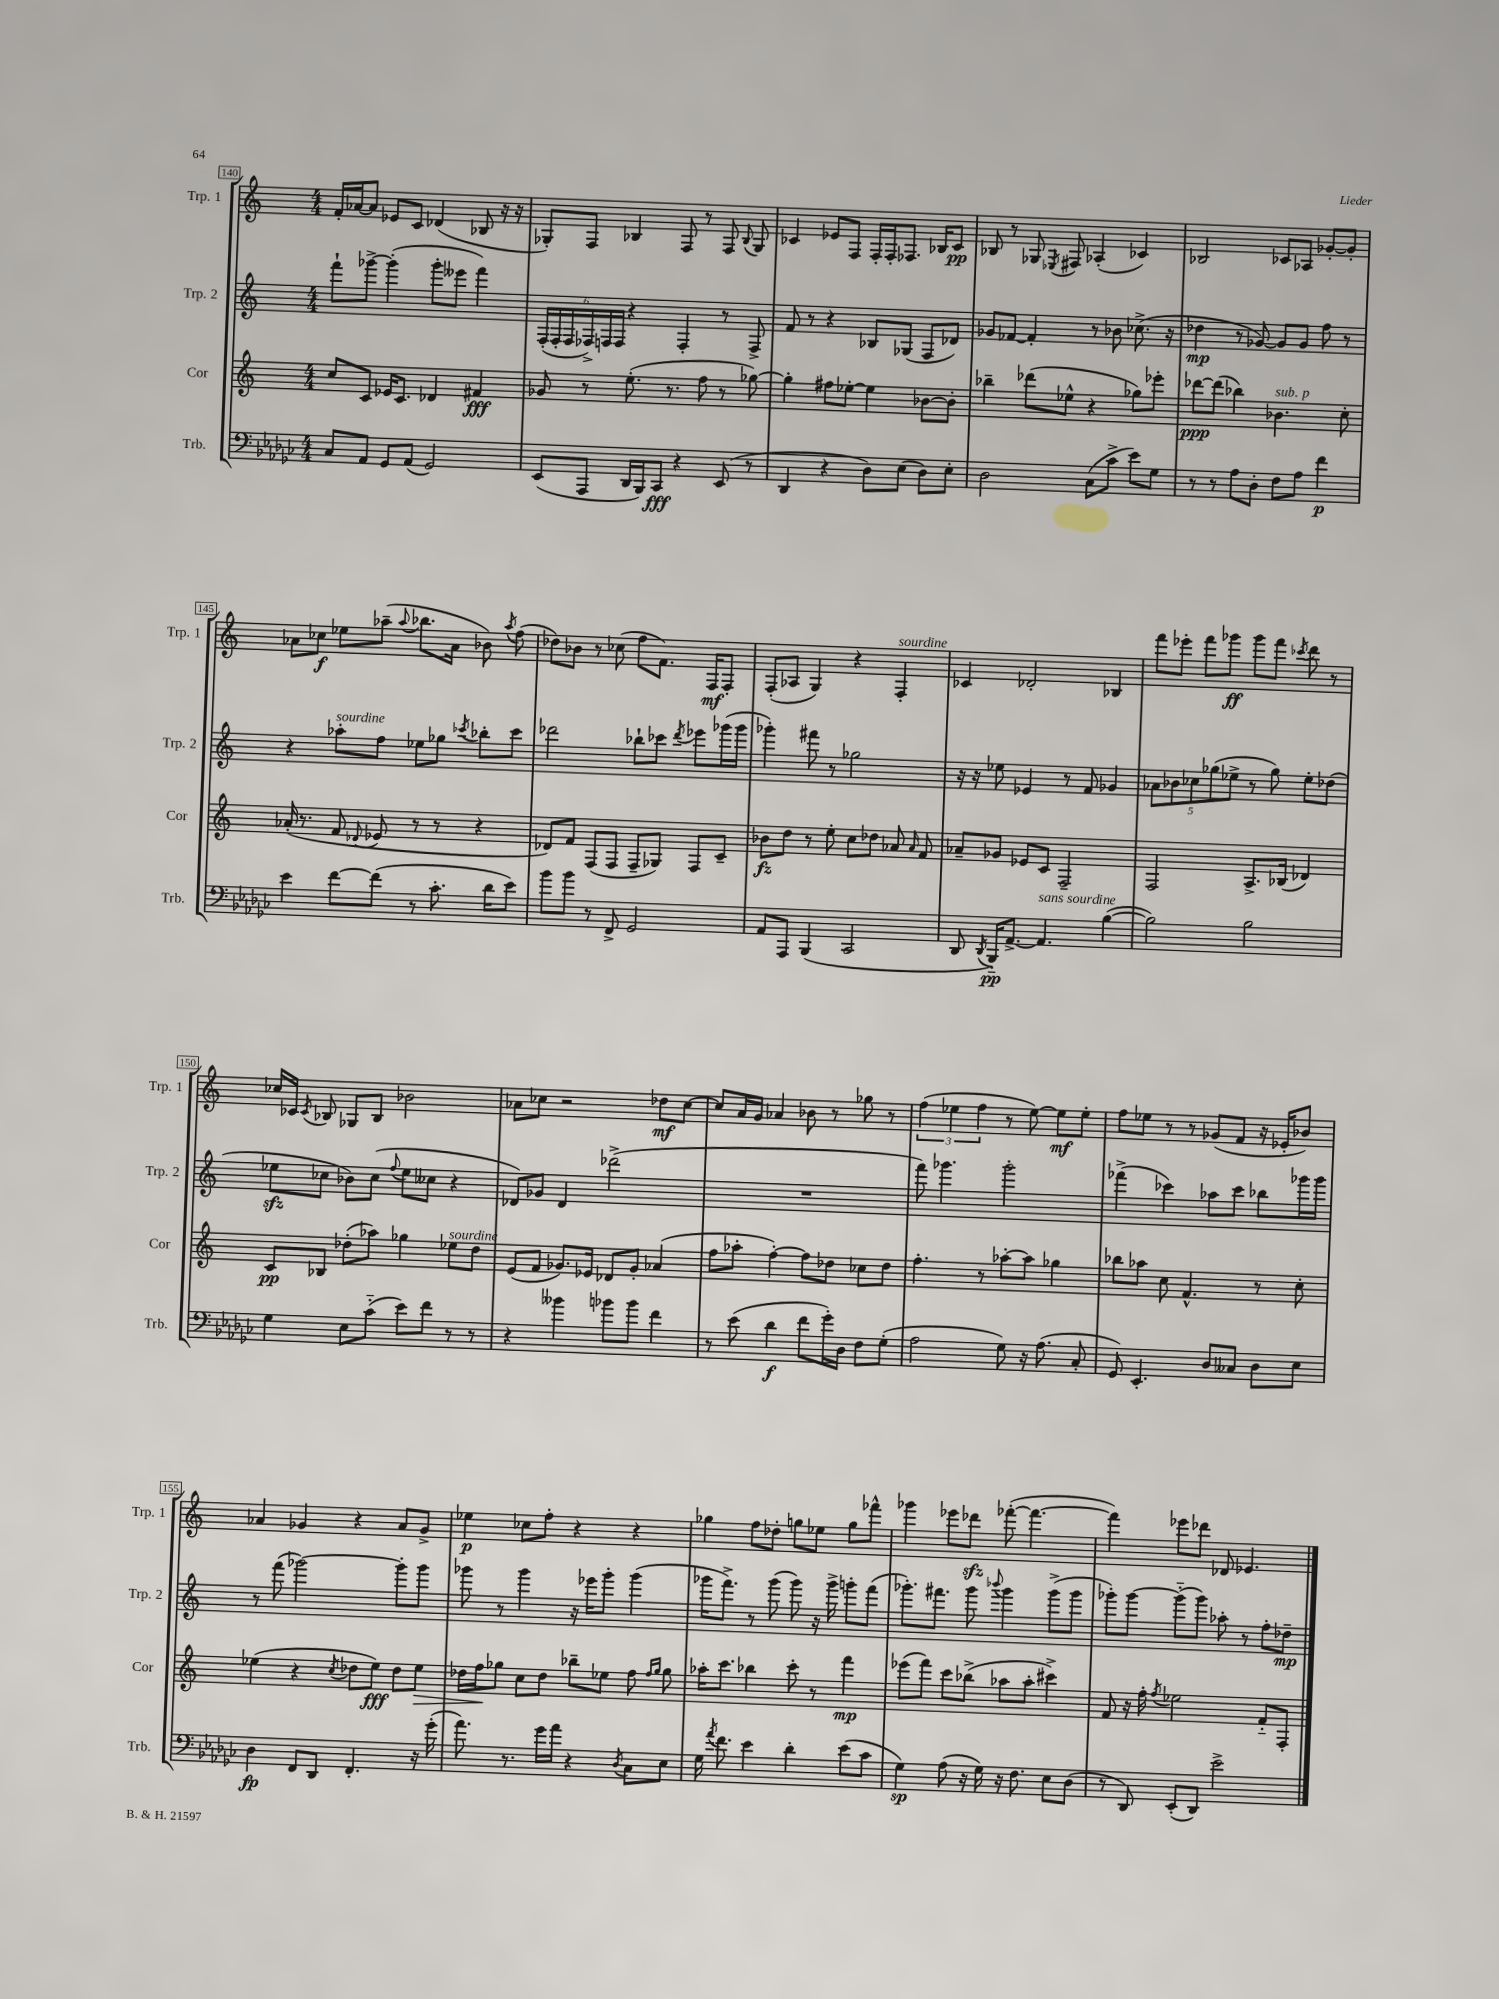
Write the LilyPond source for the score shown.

<<
\new StaffGroup <<
\new Staff = "s0" \with { instrumentName = "Trp. 1" shortInstrumentName = "Trp. 1" } {
    \clef treble \key c \major \numericTimeSignature \time 4/4
    \autoBeamOff f'16[-. aes'16~ aes'8] ees'8[ c'8] des'4( bes8 r16 r16 |
    ges8[-.) f8] bes4 f8 r8 f8 \appoggiatura { bes8 } ges8 |
    ces'4 ees'8[ f8] f16[-. f16-. fes8.] bes16[ ces'8]\pp |
    bes8 r8 ges8 \acciaccatura { ees8 } fis8 aes4-.( ces'4) |
    bes2 ces'8[ aes8] ges'8[~-. ges'8]-. |
    aes'8[ ces''8]\f ees''8[ aes''8]--( \appoggiatura { aes''8 } bes''8.[ aes'16] bes'8) \acciaccatura { aes''8 } f''8( |
    des''8[) bes'8] r8 ces''8( f''8[ f'8.]) f16[\mf f8]-. |
    f8[-.( aes8] g4) r4 f4-.^\markup { \italic "sourdine" } |
    ces'4 des'2-. bes4 |
    f'''8[ ees'''8]-. f'''8[ ges'''8]\ff ges'''8[ f'''8] \acciaccatura { ces'''8 } d'''8 r8 |
    ces''16[ ces'16] \acciaccatura { ces'8 } bes8 ges8[ bes8] bes'2 |
    aes'8[ ces''8] r2 des''8[\mf ces''8]~ |
    ces''8[ a'16 g'16] aes'4 bes'8 r8 ges''8 r8 |
    \tuplet 3/2 { f''4( ees''4 f''4 } r8 ees''8~) ees''8[\mf ees''8]-. |
    f''8[ ees''8] r8 r8 ges'8[( f'8] r16 ees'16[-. bes'8]) |
    aes'4 ges'4 r4 aes'8[ ges'8]-> |
    ees''4\p ces''8[ f''8]-. r4 r4 |
    ges''4 f''8[ des''8]-. g''8[ ees''8] g''8[ fes'''8]-^ |
    ges'''4 ees'''8[ des'''8]\sfz fes'''8~-.( fes'''4.~ |
    fes'''4) ees'''8[ des'''8] des'8 ees'4. \bar "|." |
}
\new Staff = "s1" \with { instrumentName = "Trp. 2" shortInstrumentName = "Trp. 2" } {
    \clef treble \key c \major \numericTimeSignature \time 4/4
    \autoBeamOff f'''8[-! ges'''8]~-> ges'''4-.( ges'''8[-. eeses'''8] f'''4) |
    \tuplet 6/4 { f16[-.( f16-. f16 fes16->) f16 f16] } r4 f4-. r8 f8-> |
    f'8 r8 r4 bes8[ ges8]( f8[ des'8]) |
    ges'8[ fes'8]~ fes'4-. r8 bes'8 ces''8.->( r16 |
    des''4\mp r8 ges'8~) ges'8[ ges'8] f''8 r8 |
    r4 aes''8[-.^\markup { \italic "sourdine" } f''8] ees''8[ ges''8] \acciaccatura { ces'''8 } bes''8[-. ces'''8] |
    des'''2 bes''8[-! ces'''8] \acciaccatura { des'''8 } ees'''8[ ges'''16( ges'''16] |
    ges'''4-.) fis'''8 r8 ges''2 |
    r16 r16 ees''8 ees'4 r8 f'8 ges'4 |
    \tuplet 5/4 { aes'8[ bes'8 ces''8 ges''8( ees''8]-> } r8 ges''8) ees''8[-. des''8]( |
    ees''8[\sfz ces''8] bes'8[) ces''8]( \appoggiatura { f''8 } ees''8[ ceses''8] r4 |
    des'8[) ges'8] des'4 des'''2->( |
    R1 |
    f'''8) ges'''4. ges'''2-. |
    fes'''4->( ces'''4) aes''8[ ces'''8] bes''8[ ges'''16 ges'''16] |
    r8 f'''8( ges'''2~) ges'''8[-. ges'''8] |
    ges'''8 r8 ges'''4 r16 ees'''16[ ges'''8]-. ges'''4( |
    ges'''16[ f'''8.]->) r8 ges'''8( ges'''8) r16 ges'''16-> g'''8[-. f'''8]( |
    ges'''8.[-.) fis'''8.] ges'''8 \appoggiatura { bes'''8 } ges'''4 ges'''8[->( ges'''8] |
    ges'''8[-.) ges'''8]~ ges'''8[-_( ges'''8]) aes''8-. r8 f''8[-. des''8]--\mp \bar "|." |
}
\new Staff = "s2" \with { instrumentName = "Cor" shortInstrumentName = "Cor" } {
    \clef treble \key c \major \numericTimeSignature \time 4/4
    \autoBeamOff c''8[ c'8] ees'16[ c'8.] des'4 fis'4\fff |
    ges'8 r8 e''8.-.( r8. f''8 r8 ges''8~) |
    ges''4-. fis''8[ ees''8]~-. ees''4 bes'8[~ bes'8]-. |
    bes''4-- des'''8[( ees''8]-^ r4 ges''8[) ees'''8]-. |
    des'''8[~\ppp des'''8]( bes''4) bes'4.^\markup { \italic "sub. p" } c''8-. |
    aes'16-.( r8. f'8 \appoggiatura { des'8 } ees'8 r8 r8 r4 |
    des'8[) f'8] f8[( f8] f8[-- ges8]) f8[ c'8]-- |
    bes'8[\fz d''8] r8 e''8-. c''8[ des''8] aes'8 \grace { aes'16 } f'8 |
    aes'8[-- ges'8] ees'8[ c'8] f2-- |
    f2 a8.[-> bes16]( des'4) |
    c'8[\pp bes8] des''8[-.( aes''8]) ges''4 ees''8[^\markup { \italic "sourdine" } des''8] |
    e'8[( f'8] ges'8.[) ees'16] des'8[ ges'8]-. aes'4( |
    f''8[ aes''8]-. f''4~-.) f''8[ des''8] ces''8[ des''8] |
    f''4.-. r8 aes''8[~-. aes''8] ges''4 |
    bes''8[ aes''8] c''8 f'4.-^ r8 c''8-. |
    ees''4( r4 \acciaccatura { c''8 } des''8[ ees''8]\fff) des''8[ ees''8]\> |
    des''16[ f''16\! ges''8] c''8[ des''8] bes''8[-- ees''8] f''8 \grace { f''16[ ges''16] } ges''8 |
    aes''16[-. c'''8.] bes''4 c'''8-. r8 f'''4\mp |
    ees'''8[( f'''8]) c'''8[ bes''8]->( aes''8[ aes''8]-. cis'''4->) |
    f'8 r16 f''16-. \acciaccatura { f''8 } ees''2 f'8[-_ f8]-. \bar "|." |
}
\new Staff = "s3" \with { instrumentName = "Trb." shortInstrumentName = "Trb." } {
    \clef bass \key ges \major \numericTimeSignature \time 4/4
    \autoBeamOff ces8[ aes,8] ges,8[ aes,8]( ges,2) |
    ees,8[( aes,,8] des,16[ bes,,16) ces,8]\fff r4 ees,8( r8 |
    des,4 r4 des8[) ees8]( des8[) ees8]-. |
    des2 ces8[( ces'8]-> ees'8[) ges8] |
    r8 r8 aes8[ des8]-. f8[ aes8] f'4\p |
    ees'4 f'8[~ f'8]( r8 ces'8.-. des'16[ ees'8]) |
    bes'8[ bes'8] r8 f,8-> ges,2 |
    aes,8[ aes,,8] bes,,4( ces,2 |
    des,8 \acciaccatura { des,8 } bes,,16[-_\pp) aes,8.]~-> aes,4.^\markup { \italic "sans sourdine" } bes4~( |
    bes2) bes2 |
    ges4 ees8[ ces'8]-_( ees'8[) f'8] r8 r8 |
    r4 beses'4 bes'8[ bes'8] f'4 |
    r8 ees'8( des'4\f f'8[ ges'16-.) des16] f8[ ges8]-.( |
    aes2 ges8) r16 aes8.( ces8-. |
    ges,8) ees,4.-. des8[ ceses8] des8[ ees8] |
    des4\fp f,8[ des,8] f,4.-. r16 ges'16-.( |
    aes'8.) r8. ges'16[ aes'16] r4 \acciaccatura { des8 } ces8[ ees8] |
    ges16 \acciaccatura { aes'8 } f'8. ees'4 des'4-. ees'8[( ces'8] |
    ges4\sp) aes8( r16 ges16) r16 f8. ees8[ des8]( |
    r8 des,8) ees,8[-.( des,8]) ees'2-> \bar "|." |
}
>>
>>
\layout { \context { \Score currentBarNumber = #140 \override BarNumber.stencil = #(make-stencil-boxer 0.1 0.3 ly:text-interface::print) } }
